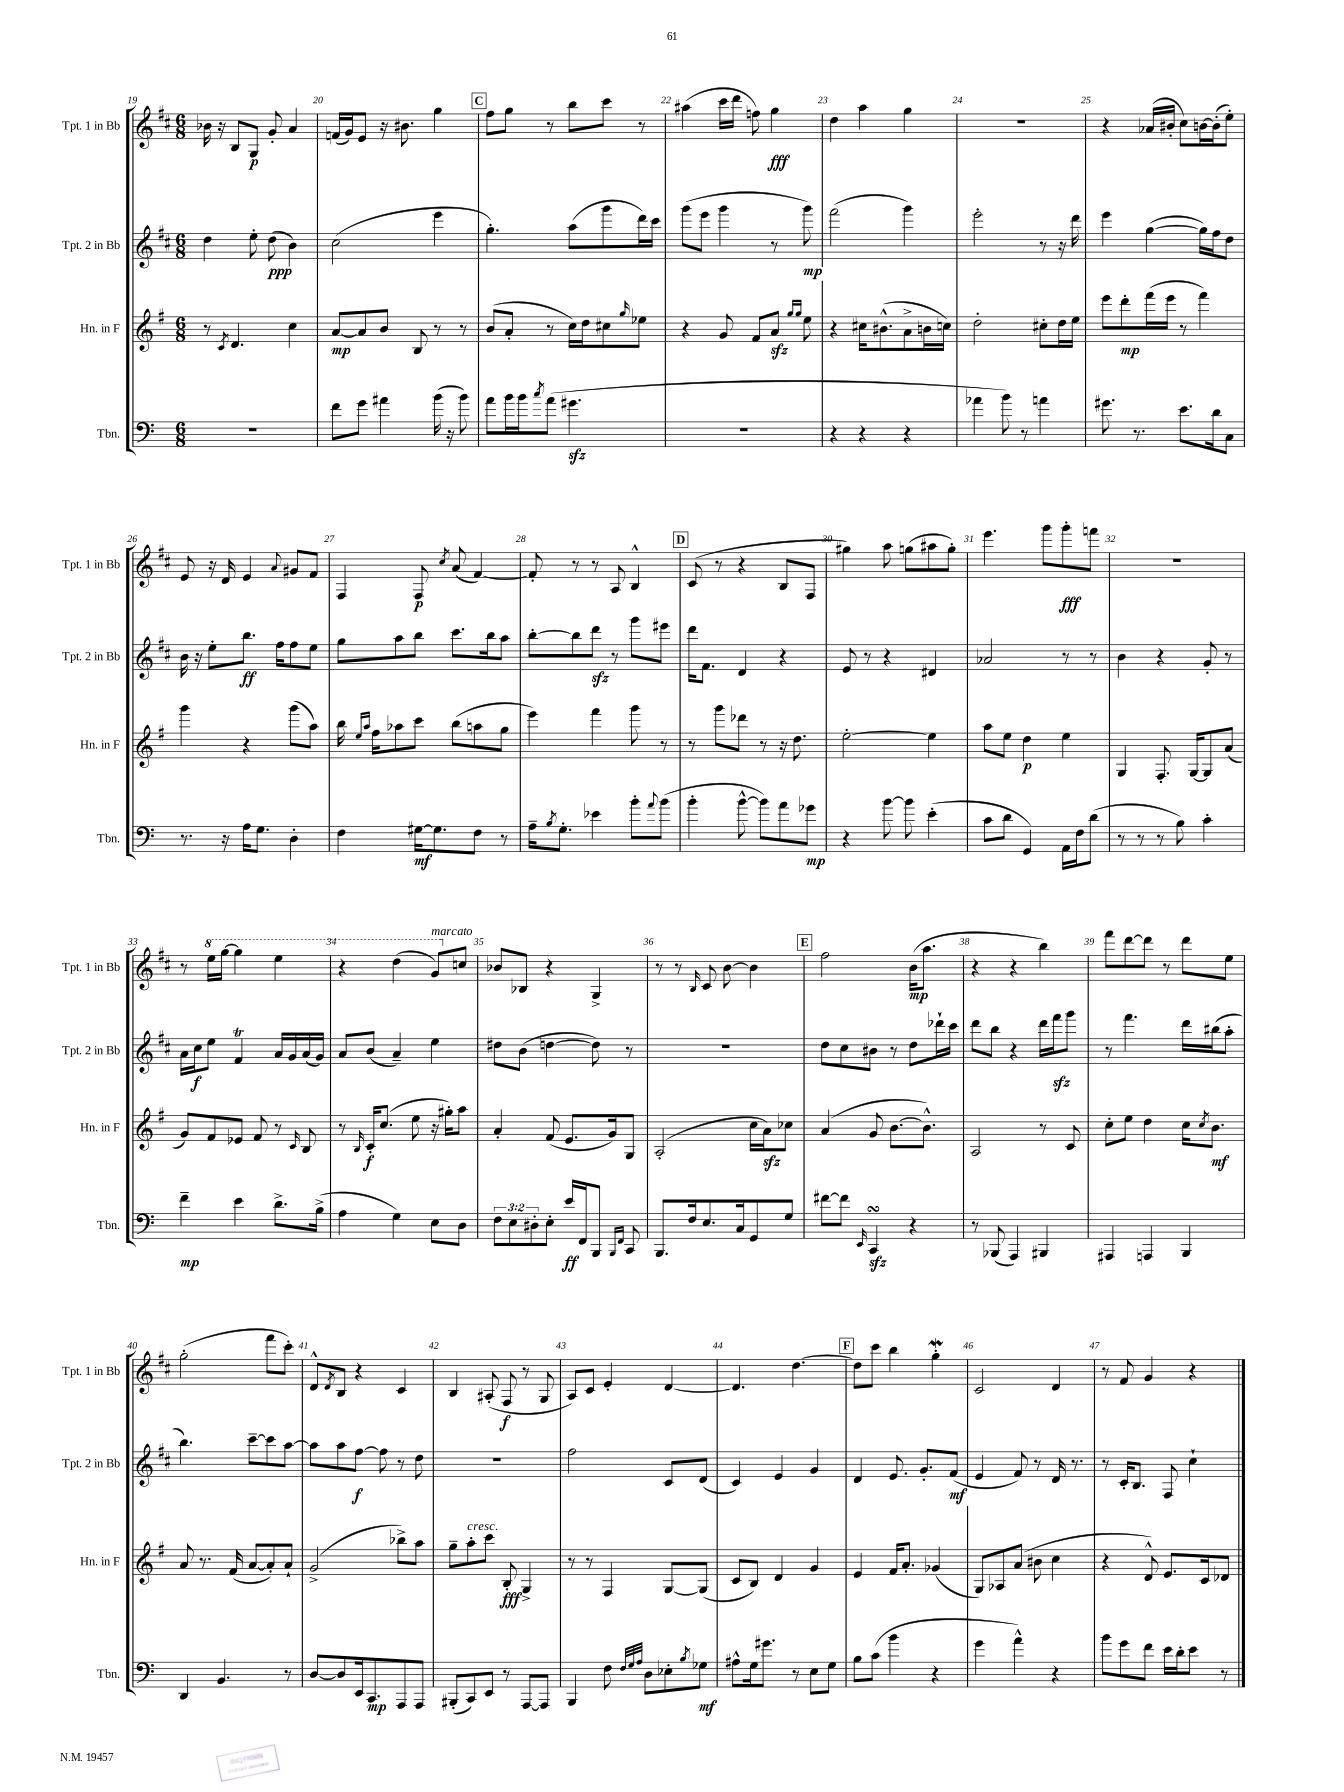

**kern	**kern	**kern	**kern
*staff4	*staff3	*staff2	*staff1
*clefF4	*clefG2	*clefG2	*clefG2
*k[]	*k[f#]	*k[f#c#]	*k[f#c#]
*M6/8	*M6/8	*M6/8	*M6/8
2.r	8r	4dd\	16b-\
.	.	.	16r
.	8qc/	.	.
.	4.d/	.	8B/L
.	.	8ee'\	8G/J
.	.	(8dd\	8g'/
.	4cc\	4b\)	4a/
=	=	=	=
8f\L	[8a/L	(2cc#\	(16f/LL
.	.	.	16g/J)
8g\J	8a/]	.	8e/J
4a#\	8b/J	.	16r
.	.	.	8.b#\
.	8B/	.	.
(16b\	8r	4eee\	4gg\
16r	.	.	.
8b\)	8r	.	.
=	=	=	=
8a\L	(8b/L	4.gg'\)	8ff#\L
16b\L	8a'/J	.	8gg\J
16b\J	.	.	.
8qcc/	.	.	.
(8a\J	8r	.	8r
4.g#\	16cc\LL)	(8aa\L	8bb\L
.	16dd\J	.	.
.	8cc#\	8ggg\	8ccc#\J
.	16qqgg/	.	.
.	8ee-\J	16ddd\L)	8r
.	.	16ccc#\JJ	.
=	=	=	=
2.r	4r	(8ggg\L	(4aa#\
.	.	8eee\J	.
.	8g/	4ggg\	16ccc#\LL
.	.	.	16ddd\JJ
.	8f#/L	.	8ff\)
.	8a/J	8r	4gg\
.	16qqgg/LL	.	.
.	16qqgg/JJ	.	.
.	8ee\	8ggg\)	.
=	=	=	=
4r	4r	(2fff#\	4dd\
4r	16cc#\LK	.	4aa\
.	(8.b#^^\	.	.
4r	8a^\	4ggg\)	4gg\
.	16b\L	.	.
.	16cc\JJ)	.	.
=	=	=	=
4a-\	2dd'\	2eee'\	2.r
8b\)	.	.	.
8r	.	.	.
4a\	8cc#'\L	8r	.
.	16dd\L	16r	.
.	16ee\JJ	16ddd\	.
=	=	=	=
8.g#\	8eee\L	4eee\	4r
.	8ddd'\	.	.
8.r	.	.	.
.	(16fff#\L	([4gg\	(16a-/LL
.	16eee\JJ	.	16b#'/JJ
8.e\L	8r	.	8cc#\L)
.	4fff#\)	16gg\]LL)	[16b\L
16d\k	.	16ff#\J	(16b'\]J
8C\J	.	8dd\J	8ee'\J)
=	=	=	=
8.r	4ggg\	16b\	8e/
.	.	16r	.
.	.	8ee'\L	16r
16r	.	.	16d/
16A\LK	4r	8.bb\J	4e/
8.G\J	.	.	.
.	.	16ff#\LK	.
.	.	.	8qqa/
4D'\	(8ggg\L	8ff#\	8g#/L
.	8aa\J)	8ee\J	8f#/J
=	=	=	=
4F\	16bb\	8gg\L	4F#/
.	16qqee/LL	.	.
.	16qqaa/JJ	.	.
.	16ff#\LK	.	.
.	8aa-\	8aa\	.
[16G#\LK	8ccc\J	8bb\J	8F#/
8.G#\]	.	.	.
.	.	.	8qcc#/
.	(8bb\L	8.ccc#\L	(8a/
8F\J	8aa\	.	[4f#/)
.	.	16bb\k	.
8r	8gg\J	8aa\J	.
=	=	=	=
16A~\LK	4eee\)	[8bb'\L	8f#'/]
8qB/	.	.	.
8.G'\J	.	.	.
.	.	8bb\]	8r
4e-\	4fff#\	8ddd\J	8r
.	.	8r	8A/
8b'\L	8ggg\	8ggg\L	4B^^/
8qqa/	.	.	.
(8b\J	8r	8eee#\J	.
=	=	=	=
4b'\	8r	16ddd\LK	(8c#/
.	.	8.f#\J	.
.	8ggg\L	.	8r
[8b^^\	8ddd-\J	4d/	4r
8b\]L)	8r	.	.
8a\	16r	4r	8B/L
.	8.dd\	.	.
8g-\J	.	.	8F#/J
=	=	=	=
4r	[2ee'\	8e/	4gg#\)
.	.	8r	.
[8b\	.	4r	8aa\
8b\]	.	.	(8gg\L
(4e'\	4ee\]	4d#/	8aa#\
.	.	.	8gg'\J)
=	=	=	=
8c\L	8aa\L	2a-/	4.eee\
8d\J	8ee\J	.	.
4GG/)	4dd\	.	.
.	.	.	8ggg\L
16AA\LL	4ee\	8r	8ggg'\
16F\J	.	.	.
(8d\J	.	8r	8fff\J
=	=	=	=
8r	4G/	4b\	2.r
8r	.	.	.
8r	8.F#'/	4r	.
8B\)	.	.	.
.	[16G/LK	.	.
4c'\	8G/]	8g'/	.
.	(8a/J	8r	.
=	=	=	=
4f~\	8g/L)	16a\LL	8r
.	.	16cc#\J	.
.	8f#/	8ee\J	16eee\LL
.	.	.	[16ggg\JJ
4e\	8e-/J	4f#/	4ggg\]
.	8f#/	.	.
8.d^\L	8r	16a/LL	4eee\
.	.	16g/	.
.	16qqc/	.	.
.	8B/	(16a/	.
(16B^\Jk	.	16g/JJ)	.
=	=	=	=
4A\	8r	8a/L	4r
.	16qqB/	.	.
.	16c'/LK	(8b/J	.
.	(8.cc/J	.	.
4G\)	.	4a~/)	(4ddd\
.	8ee\	.	.
8E\L	16r	4ee\	8gg/L)
.	16gg#'\LK)	.	.
8D\J	8aa\J	.	8cc/J
=	=	=	=
12F\L	4a'/	8dd#\L	8b-/L
12E\	.	.	.
.	.	(8b\J	8B-/J
12D#'\	.	.	.
8E'\J	(8f#/	[4dd\	4r
16e/LL	8.e/L	.	.
16FF/J	.	.	.
8BBB/J	.	8dd\])	4G^/
.	16g/k)	.	.
16qqBBB/LL	.	.	.
16qqFF/JJ	.	.	.
8CC/	8G/J	8r	.
=	=	=	=
8.BBB/L	(2A'/	2.r	8r
.	.	.	8r
16F/k	.	.	.
.	.	.	16qqB/
8.E/	.	.	8c#/
.	.	.	[8b\
16C/k	.	.	.
8GG/	16cc\LL	.	4b\]
.	16a\J)	.	.
8G/J	8cc-\J	.	.
=	=	=	=
[8f#\L	(4a/	8dd\L	2ff#\
8f#\]J	.	8cc#\	.
16qqEE/	.	.	.
4CC/	8g/	8b#\J	.
.	[8.b\L	8r	.
4r	.	8dd\L	(16b\LK
.	8.b^^\]J)	.	8.aa\J
.	.	16ddd-`\L	.
.	.	16ccc#\JJ	.
=	=	=	=
8r	2A/	8ddd\L	4r
(8BBB-/	.	8bb\J	.
4AAA/)	.	4r	4r
4BBB#/	8r	16ddd\LL	4bb\)
.	.	16fff#\J	.
.	8c/	8ggg\J	.
=	=	=	=
4AAA#/	8cc'\L	8r	8fff#\L
.	8ee\J	4.fff#\	[8ddd\
4AAA/	4dd\	.	8ddd\]J
.	.	.	8r
4BBB/	16cc\LK	16ddd\LL	8ddd\L
.	8qcc/	.	.
.	8.b\J	(16bb#\J	.
.	.	8aa'\J	8ee\J
=	=	=	=
4DD/	8a/	4.bb\)	(2gg'\
.	8.r	.	.
4.BB/	.	.	.
.	(16f#/	.	.
.	[8a/L	[8ccc#~\L	.
.	8a'/])	8ccc#\]	8fff#\L
8r	8a`/J	[8aa\J	8ccc#'\J)
=	=	=	=
[8D/L	(2g^/	8aa\]L	8d^^/L
.	.	.	8qd/
8D/]	.	8aa\	8B/J
16EE/k	.	[8ff#\J	4r
8.CC/	.	.	.
.	.	8ff#\]	.
8AAA/	8bb-^\L)	8r	4c#/
8AAA/J	8aa\J	8dd\	.
=	=	=	=
(8BBB#'/L	8gg~\L	2.r	4B/
8CC/)	8aa'\	.	.
8EE/J	8ccc\J	.	(8A#'/
8r	8B'/	.	8F#/
[8AAA/L	4G^/	.	8r
8AAA/]J	.	.	8G/
=	=	=	=
4BBB/	8r	2ff#\	8A/L)
.	8r	.	8c#/J
8F\	4F#/	.	4e'/
32qqF/LLL	.	.	.
32qqG/	.	.	.
32qqA/JJJ	.	.	.
8D\L	.	.	.
8E-'\	[8G/L	8c#/L	[4d/
8qB/	.	.	.
8G-\J	(8G/]J	(8d/J	.
=	=	=	=
8A#^^\L	8c/L	4c#/)	4.d/]
16G\k	8B/J)	.	.
8.g#\J	.	.	.
.	4d/	4e/	.
8r	.	.	[4.dd\
8E\L	4g/	4g/	.
8G\J	.	.	.
=	=	=	=
8B\L	4e/	4d/	8dd\]L
(8c\J	.	.	8ccc#\J
4b\	16f#/LK	8.e/	4bb\
.	8.a'/J	.	.
.	.	8.g'/L	.
4r	(4g-/	.	4gg'\
.	.	(8f#/J	.
=	=	=	=
4g\	8G/L)	4e/	2c#/
.	8A-/	.	.
4a^^\)	(8a/J	8f#/)	.
.	8b#\	8r	.
4r	4cc\	16d/	4d/
.	.	8.r	.
=	=	=	=
8b\L	4r	8r	8r
8g\	.	16c#'/LK	8f#/
.	.	8.B/J	.
8f\J	8d^^/)	.	4g/
16e\LL	8.e/L	8F#/	.
16d'\J	.	.	.
8e\J	.	4cc#`\	4r
.	16c/k	.	.
8r	8d-/J	.	.
==	==	==	==
*-	*-	*-	*-
